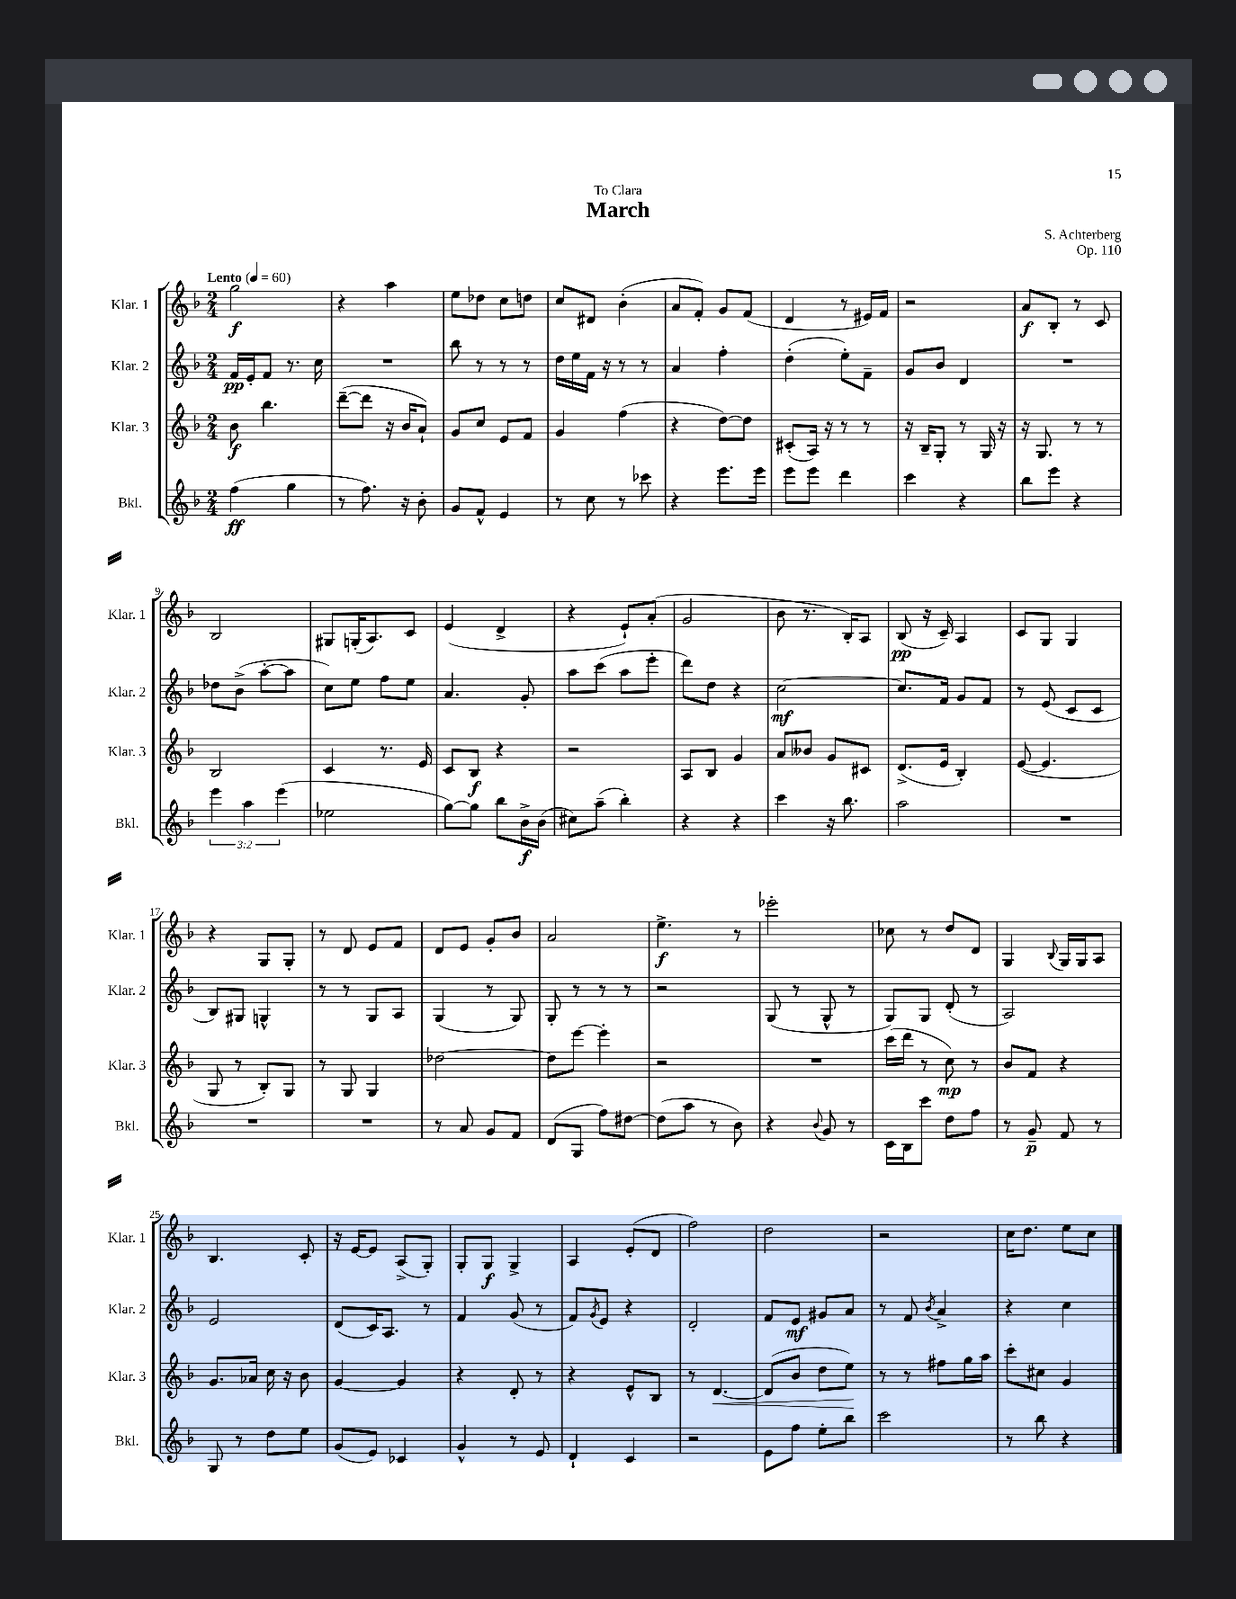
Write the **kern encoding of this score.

**kern	**kern	**kern	**kern
*staff4	*staff3	*staff2	*staff1
*clefG2	*clefG2	*clefG2	*clefG2
*k[b-]	*k[b-]	*k[b-]	*k[b-]
*M2/4	*M2/4	*M2/4	*M2/4
*MM60	*MM60	*MM60	*MM60
(4ff	8b-	16f	2gg
.	.	16e'	.
.	4.bb-	8f	.
4gg	.	8.r	.
.	.	16cc	.
=	=	=	=
8r	([8ddd~	2r	4r
8.ff)	8ddd]	.	.
.	16r	.	4aa
16r	16b-	.	.
8b-'	8a`)	.	.
=	=	=	=
8g	8g	8bb-	8ee
8f^^	8cc	8r	8dd-
4e	8e	8r	8cc
.	8f	8r	8dd
=	=	=	=
8r	4g	16dd	8cc
.	.	16ee	.
8cc	.	16f	8d#
.	.	16r	.
8r	(4ff	8r	(4b-'
8ccc-	.	8r	.
=	=	=	=
4r	4r	4a	8a
.	.	.	8f')
8.eee	[8dd)	4ff'	8g
.	8dd]	.	(8f
16eee	.	.	.
=	=	=	=
8eee	(8c#'	(4dd'	4d
8eee	16A)	.	.
.	16r	.	.
4ddd	8r	8ee')	8r
.	8r	8f~	16e#)
.	.	.	16f
=	=	=	=
4ccc	16r	8g	2r
.	16B-~	.	.
.	8G'	8b-	.
4r	8r	4d	.
.	16G	.	.
.	16r	.	.
=	=	=	=
8bb-	16r	2r	8a
.	8.G	.	.
8eee	.	.	8B-'
4r	8r	.	8r
.	8r	.	8c
=	=	=	=
6eee	2B-	8dd-	2B-
.	.	(8b-^	.
6aa	.	.	.
.	.	[8aa'	.
(6eee	.	.	.
.	.	8aa]	.
=	=	=	=
2ee-	4c	8cc)	8G#
.	.	8ee	(16G'
.	.	.	8.A)
.	8.r	8ff	.
.	.	8ee	8c
.	16e	.	.
=	=	=	=
[8gg)	8c	4.a	(4e
8gg]	8B-	.	.
8bb-	4r	.	4d^
16b-^	.	8g'	.
(16b-	.	.	.
=	=	=	=
8cc#)	2r	8aa	4r
(8aa~	.	(8ccc	.
4bb-')	.	8aa	8e`)
.	.	8eee'	(8a'
=	=	=	=
4r	8A	8ddd)	2g
.	8B-	8dd	.
4r	4g	4r	.
=	=	=	=
4ccc	8a	[2cc	8b-
.	8b--	.	8.r
16r	8g	.	.
8.bb-	.	.	16B-')
.	8c#	.	8A
=	=	=	=
2aa	(8.d^	8.cc]	(8B-
.	.	.	16r
.	16e	16f	16c~)
.	4B-')	8g	4A
.	.	8f	.
=	=	=	=
2r	([8e	8r	8c
.	4.e]	(8e	8G
.	.	8c	4G
.	.	8c	.
=	=	=	=
2r	8G	8B-)	4r
.	8r	8G#	.
.	8B-')	4G^^	8G
.	8G	.	8G'
=	=	=	=
2r	8r	8r	8r
.	8G	8r	8d
.	4G	8G	8e
.	.	8A	8f
=	=	=	=
8r	[2dd-	(4G	8d
8a	.	.	8e
8g	.	8r	8g'
8f	.	8G)	8b-
=	=	=	=
(8d	8dd-]	8G'	2a
8G	[8eee	8r	.
8ff)	4eee']	8r	.
[8dd#	.	8r	.
=	=	=	=
(8dd#]	2r	2r	4.ee^
8aa	.	.	.
8r	.	.	.
8b-)	.	.	8r
=	=	=	=
4r	2r	(8G	2eee-'
.	.	8r	.
8qqb-	.	.	.
8g	.	8G^^	.
8r	.	8r	.
=	=	=	=
16c	(16ccc	8G)	8cc-
16B-	16ddd	.	.
8ccc	8r	8G	8r
8dd	8cc)	(8d'	8dd
8ff	8r	8r	8d
=	=	=	=
8r	8b-	2A)	4G
8g~	8f	.	.
.	.	.	8qqB-
8f	4r	.	16G
.	.	.	16G
8r	.	.	8A
=	=	=	=
8G	8.g	2e	4.B-
8r	.	.	.
.	16a-	.	.
8dd	16cc	.	.
.	16r	.	.
8ee	8b-	.	8c'
=	=	=	=
(8g	[4g	(8d	16r
.	.	.	[16e
8e)	.	16c)	8e]
.	.	8.A	.
4c-	4g]	.	(8A^
.	.	8r	8G')
=	=	=	=
4g^^	4r	4f	8G'
.	.	.	8G
8r	8d'	(8g	4G^
8e	8r	8r	.
=	=	=	=
4d`	4r	8f)	4A
.	.	8qg	.
.	.	8e	.
4c	8e^^	4r	(8e'
.	8B-	.	8d
=	=	=	=
2r	8r	2d'	2ff)
.	[4.d	.	.
=	=	=	=
8e	(8d]	8f	2dd
8ff	8b-	8e	.
8ee'	8dd	8g#	.
8bb-	8ee)	8a	.
=	=	=	=
2ccc	8r	8r	2r
.	8r	8f	.
.	.	8qb-	.
.	8ff#	4a^	.
.	16gg	.	.
.	16aa	.	.
=	=	=	=
8r	8ccc'	4r	16cc
.	.	.	8.dd
8bb-	8cc#	.	.
4r	4g	4cc	8ee
.	.	.	8cc
==	==	==	==
*-	*-	*-	*-
